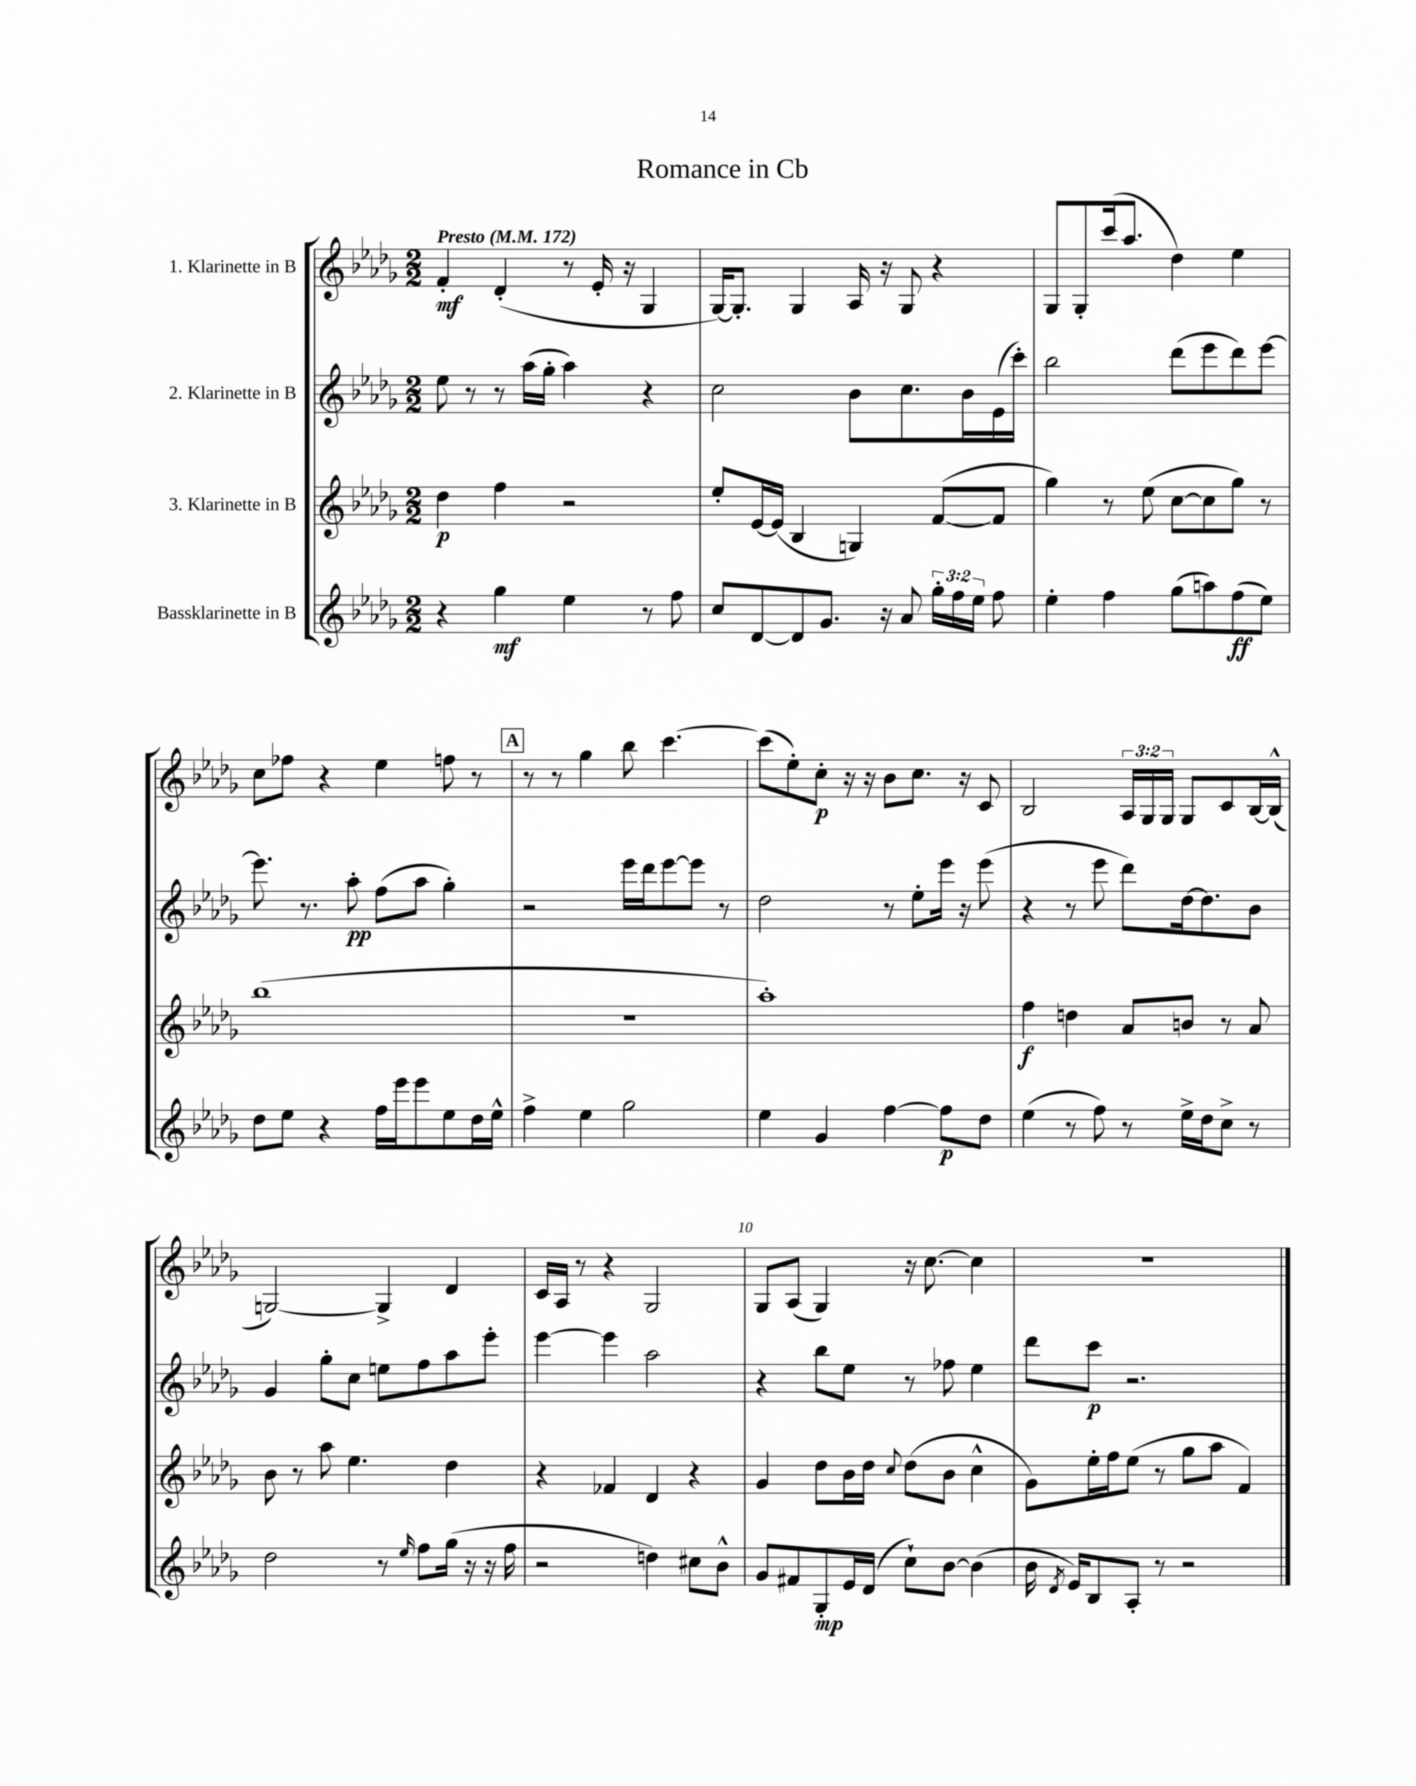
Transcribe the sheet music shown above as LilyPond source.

\header { title = "Romance in Cb" }
<<
\new StaffGroup <<
\new Staff = "s0" \with { instrumentName = "1. Klarinette in B" } {
    \clef treble \key des \major \numericTimeSignature \time 2/2 \override Staff.TupletNumber.text = #tuplet-number::calc-fraction-text \tempo "Presto" 4 = 172
    \autoBeamOff f'4-.\mf des'4-.( r8 ees'16-. r16 ges4 |
    ges16[~) ges8.]-. ges4 aes16 r16 ges8 r4 |
    ges8[ ges8-. c'''16( aes''8.] des''4) ees''4 |
    c''8[ fes''8] r4 ees''4 f''8 r8 |
    \mark \markup { \box "A" } r8 r8 ges''4 bes''8 c'''4.~ |
    c'''8[( ees''8-.) c''8]-.\p r16 r16 bes'8[ c''8.] r16 c'8 |
    bes2 \tuplet 3/2 { aes16[ ges16 ges16] } ges8[ c'8 bes16~ bes16]-^( |
    g2~) g4-> des'4 |
    c'16[ aes16] r8 r4 ges2 |
    ges8[ aes8]( ges4) r16 c''8.~ c''4 |
    R1 \bar "|." |
}
\new Staff = "s1" \with { instrumentName = "2. Klarinette in B" } {
    \clef treble \key des \major \numericTimeSignature \time 2/2
    \autoBeamOff ees''8 r8 r8 aes''16[( ges''16]-. aes''4) r4 |
    c''2 bes'8[ c''8. bes'16 ees'16( c'''16]-.) |
    bes''2 des'''8[( ees'''8 des'''8) ees'''8]~ |
    ees'''8. r8. aes''8-.\pp f''8[( aes''8] ges''4-.) |
    \mark \markup { \box "A" } r2 ees'''16[ des'''16 ees'''8~ ees'''8] r8 |
    des''2 r8 ees''8[-. ees'''16] r16 ees'''8( |
    r4 r8 ees'''8 des'''8[) des''16~ des''8. bes'8] |
    ges'4 ges''8[-. c''8] e''8[ f''8 aes''8 ees'''8]-. |
    ees'''4~ ees'''4 aes''2 |
    r4 bes''8[ ees''8] r8 fes''8 ees''4 |
    des'''8[ c'''8]\p r2. \bar "|." |
}
\new Staff = "s2" \with { instrumentName = "3. Klarinette in B" } {
    \clef treble \key des \major \numericTimeSignature \time 2/2
    \autoBeamOff des''4\p f''4 r2 |
    ees''8[-. ees'16~ ees'16]( bes4 g4) f'8[~( f'8] |
    ges''4) r8 ees''8( c''8[~ c''8 ges''8]) r8 |
    bes''1( |
    \mark \markup { \box "A" } r1 |
    aes''1-.) |
    f''4\f d''4 aes'8[ b'8] r8 aes'8 |
    bes'8 r8 aes''8 ees''4. des''4 |
    r4 fes'4 des'4 r4 |
    ges'4 des''8[ bes'16 des''16] \appoggiatura { c''8 } des''8[( bes'8] c''4-^ |
    ges'8[) ees''16-. f''16 ees''8]( r8 ges''8[ aes''8] f'4) \bar "|." |
}
\new Staff = "s3" \with { instrumentName = "Bassklarinette in B" } {
    \clef treble \key des \major \numericTimeSignature \time 2/2 \override Staff.TupletNumber.text = #tuplet-number::calc-fraction-text
    \autoBeamOff r4 ges''4\mf ees''4 r8 f''8 |
    c''8[ des'8~ des'8 ges'8.] r16 aes'8 \tuplet 3/2 { ges''16[-. f''16 ees''16] } f''8 |
    ees''4-. f''4 ges''8[( a''8) f''8\ff( ees''8]) |
    des''8[ ees''8] r4 f''16[ ees'''16 ees'''8 ees''8 des''16 ees''16]-^ |
    \mark \markup { \box "A" } f''4-> ees''4 ges''2 |
    ees''4 ges'4 f''4~ f''8[\p des''8] |
    ees''4( r8 f''8) r8 ees''16[-> des''16 c''8]-> r8 |
    des''2 r8 \grace { ees''16 } f''8[ ges''16]( r16 r16 f''16 |
    r2 d''4) cis''8[ bes'8]-^ |
    ges'8[ fis'8 ges8-.\mp ees'16 des'16]( c''8[-!) bes'8]~ bes'4( |
    bes'16 \acciaccatura { des'8 } ees'16[) bes8 aes8]-. r8 r2 \bar "|." |
}
>>
>>
\layout { \context { \Score \override BarNumber.break-visibility = ##(#f #t #t) barNumberVisibility = #(every-nth-bar-number-visible 5) } }
